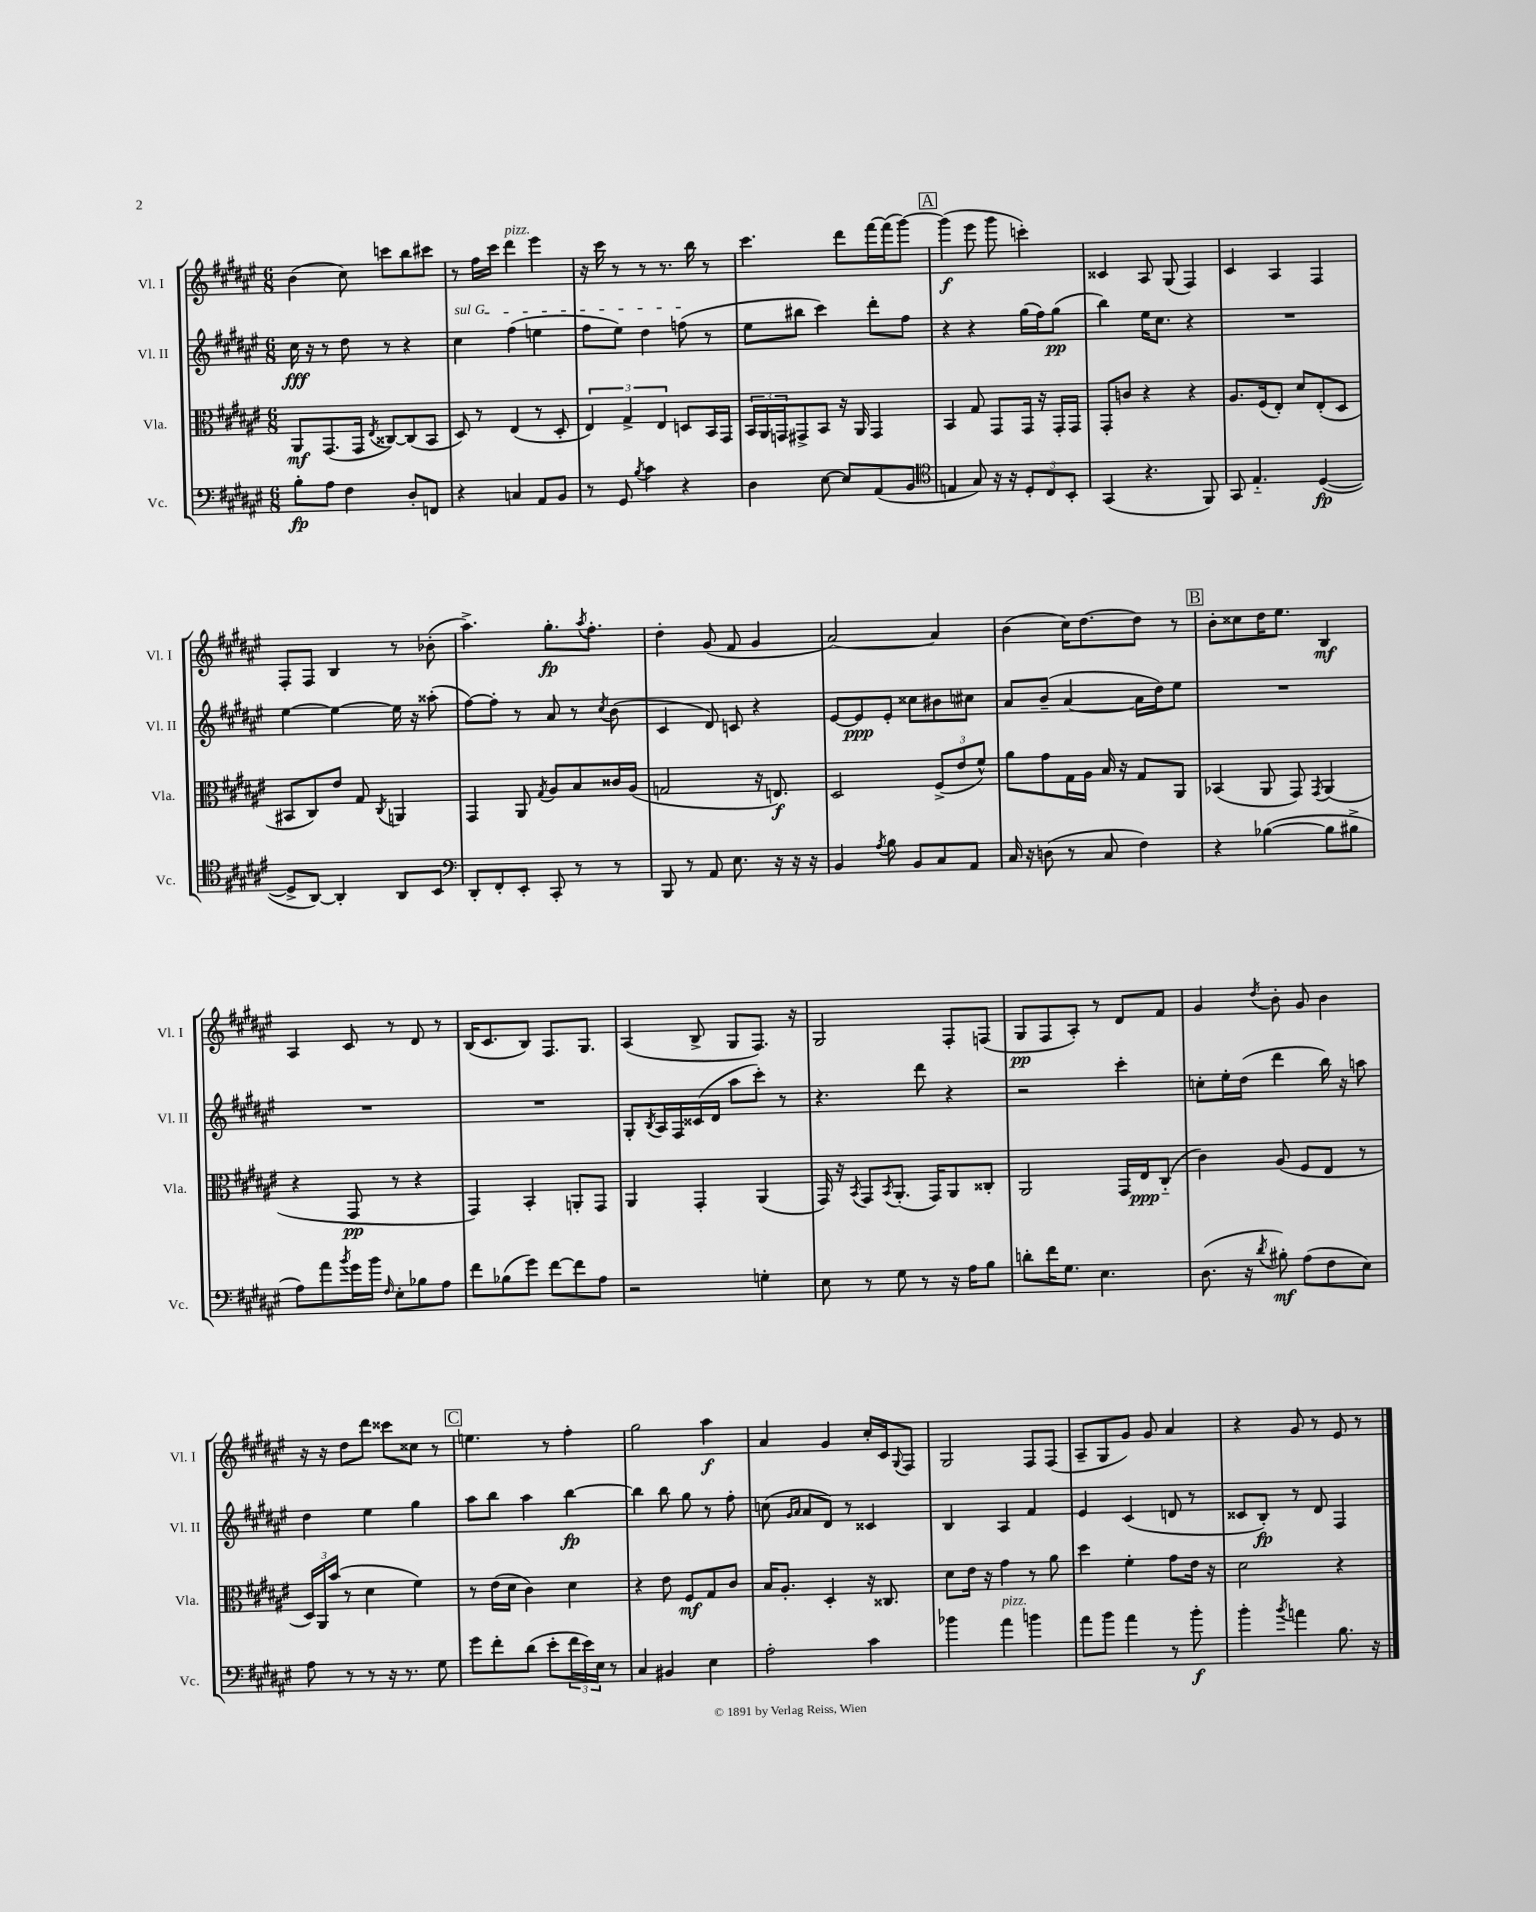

**kern	**dynam	**kern	**dynam	**kern	**dynam	**kern	**dynam
*part4	*part4	*part3	*part3	*part2	*part2	*part1	*part1
*staff4	*staff4	*staff3	*staff3	*staff2	*staff2	*staff1	*staff1
*I"Vc.	*	*I"Vla.	*	*I"Vl. II	*	*I"Vl. I	*
*I'Vc.	*	*I'Vla.	*	*I'Vl. II	*	*I'Vl. I	*
*clefF4	*	*clefC3	*	*clefG2	*	*clefG2	*
*k[f#c#g#d#a#e#]	*	*k[f#c#g#d#a#e#]	*	*k[f#c#g#d#a#e#]	*	*k[f#c#g#d#a#e#]	*
*M6/8	*	*M6/8	*	*M6/8	*	*M6/8	*
=1	=1	=1	=1	=1	=1	=1	=1
8B'\L	fp	8AA#/L	mf	16cc#\	fff	(4b\	.
.	.	.	.	16r	.	.	.
8A#\J	.	(8.GG#/	.	8r	.	.	.
4F#\	.	.	.	8dd#\	.	8cc#\)	.
.	.	16GG#/Jk	.	.	.	.	.
.	.	8qE#/	.	.	.	.	.
.	.	[8C##X/L)	.	8r	.	8cccn\L	.
8D#'/L	.	(8C##/]	.	4r	.	8bb\	.
8FFn/J	.	8BB/J	.	.	.	8ccc#X\J	.
=2	=2	=2	=2	=2	=2	=2	=2
!	!	!	!	!LO:TX:a:i:t=sul G	!	!	!
4r	.	8D#/)	.	4cc#\	.	8r	.
.	.	8r	.	.	.	16ff#\LL	.
.	.	.	.	.	.	16ccc#\JJ	.
!	!	!	!	!	!	!LO:TX:a:i:t=pizz.	!
4Cn/	.	(4E#/	.	(4ff#\	.	4ddd#\	.
8AA#/L	.	8r	.	4een\	.	4eee#\	.
8BB/J	.	8D#'/	.	.	.	.	.
=3	=3	=3	=3	=3	=3	=3	=3
8r	.	6E#/)	.	8ff#\L	.	16r	.
.	.	.	.	.	.	16ccc#\	.
8GG#/	.	.	.	8ee#\J)	.	8r	.
.	.	6G#^/	.	.	.	.	.
8qB/	.	.	.	.	.	.	.
4c#\	.	.	.	4dd#\	.	8r	.
.	.	6E#/	.	.	.	.	.
.	.	.	.	.	.	8.r	.
4r	.	8Dn/L	.	(8ffn\	.	.	.
.	.	.	.	.	.	16bb\	.
.	.	16BB/L	.	8r	.	8r	.
.	.	16GG#/JJ	.	.	.	.	.
=4	=4	=4	=4	=4	=4	=4	=4
4D#\	.	24BB/LL	.	8ee#\L	.	4.ccc#\	.
.	.	24AA#/	.	.	.	.	.
.	.	24GGn/J	.	.	.	.	.
.	.	8GG#X^/	.	8bb#X\J	.	.	.
[8E#\	.	8BB/J	.	4ccc#\)	.	.	.
8E#/L]	.	16r	.	.	.	8ddd#\L	.
.	.	16AA#/	.	.	.	.	.
(8AA#/	.	4GG#/	.	8ddd#'\L	.	[16fff#\L	.
.	.	.	.	.	.	(16fff#\J]	.
8BB/J	.	.	.	8ff#\J	.	[8ggg#\J)	.
!!LO:REH:place=s1:t=A
=5	=5	=5	=5	=5	=5	=5	=5
*clefC4	*	*	*	*	*	*	*
4En/	.	4BB/	.	4r	.	(4ggg#\]	f
8G#/)	.	8G#/	.	4r	.	8eee#\	.
16r	.	8GG#/L	.	.	.	8ggg#\	.
16r	.	.	.	.	.	.	.
12D#'/L	.	16GG#/Jk	.	(16gg#\LL	.	4cccn'\)	.
.	.	16r	.	16ff#\J)	.	.	.
12C#/	.	.	.	.	.	.	.
.	.	16GG#'/LL	.	(8gg#\J	pp	.	.
12BB'/J	.	.	.	.	.	.	.
.	.	16GG#/JJ	.	.	.	.	.
=6	=6	=6	=6	=6	=6	=6	=6
(4GG#/	.	8GG#'/L	.	4bb\)	.	4c##X/	.
.	.	8cn/J	.	.	.	.	.
4.r	.	4r	.	16ee#\KL	.	8A#/	.
.	.	.	.	8.cc#\J	.	.	.
.	.	.	.	.	.	(8G#/	.
.	.	4r	.	4r	.	4F#/)	.
8FF#/)	.	.	.	.	.	.	.
=7	=7	=7	=7	=7	=7	=7	=7
8GG#/	.	8.A#/L	.	2.r	.	4c#/	.
4.E#/	.	.	.	.	.	.	.
.	.	(16F#/k	.	.	.	.	.
.	.	8E#'/J)	.	.	.	4A#/	.
.	.	8d#/L	.	.	.	.	.
([4D#/	fp	(8E#'/	.	.	.	4F#/	.
.	.	8D#/J	.	.	.	.	.
!!LO:LB:g=z
=8	=8	=8	=8	=8	=8	=8	=8
8D#^/L]	.	8BB#X/L	.	[4ee#\	.	8F#'/L	.
[8AA#/J)	.	8C#/)	.	.	.	8F#/J	.
4AA#'/]	.	8e#/J	.	4ee#\_	.	4B/	.
.	.	8G#/	.	.	.	.	.
.	.	8qC#/	.	.	.	.	.
8AA#/L	.	4AAn/	.	16ee#\]	.	8r	.
.	.	.	.	16r	.	.	.
8BB/J	.	.	.	(8aa##X'\	.	(8b-X'\	.
=9	=9	=9	=9	=9	=9	=9	=9
*clefF4	*	*	*	*	*	*	*
8DD#'/L	.	4GG#/	.	[8ff#\L)	.	4.aa#^\)	.
8FF#'/	.	.	.	8ff#'\J]	.	.	.
8EE#'/J	.	8AA#/	.	8r	.	.	.
.	.	8qG#/	.	.	.	.	.
8CC#'/	.	8A#/L	.	8a#/	.	8.gg#'\L	fp
8r	.	8B/	.	8r	.	.	.
.	.	.	.	.	.	8qaa#/	.
.	.	.	.	.	.	8.ff#'\J	.
.	.	.	.	8qcc#/	.	.	.
8r	.	16c##X/L	.	(8b\	.	.	.
.	.	(16A#/JJ	.	.	.	.	.
=10	=10	=10	=10	=10	=10	=10	=10
8BBB/	.	2Gn/	.	4c#/	.	4dd#'\	.
8r	.	.	.	.	.	.	.
8AA#/	.	.	.	8d#/)	.	(8g#/	.
8.E#\	.	.	.	8cn/	.	8f#/	.
.	.	16r	.	4r	.	4g#/	.
16r	.	8.En/)	f	.	.	.	.
16r	.	.	.	.	.	.	.
16r	.	.	.	.	.	.	.
=11	=11	=11	=11	=11	=11	=11	=11
4BB/	.	2D#/	.	[8e#/L	.	[2a#/)	.
.	.	.	.	8e#/]	ppp	.	.
8qA#/	.	.	.	.	.	.	.
8B\	.	.	.	8e#'/J	.	.	.
8BB/L	.	.	.	8cc##X\L	.	.	.
8C#/	.	(12F#^/L	.	8b#X\	.	4a#/]	.
.	.	12e#/	.	.	.	.	.
8AA#/J	.	.	.	8cc#X\J	.	.	.
.	.	12f#^^/J)	.	.	.	.	.
=12	=12	=12	=12	=12	=12	=12	=12
16C#/	.	8a#\L	.	8a#/L	.	(4b\	.
16r	.	.	.	.	.	.	.
(8Dn\	.	8g#\	.	(8b~/J	.	.	.
8r	.	16G#\L	.	[4a#/	.	16cc#\KL)	.
.	.	16A#\JJ	.	.	.	[8.dd#\	.
8C#/	.	16B/	.	.	.	.	.
.	.	16r	.	.	.	.	.
4F#\)	.	8G#/L	.	16a#\LL]	.	8dd#\J]	.
.	.	.	.	16dd#\J)	.	.	.
.	.	8AA#/J	.	8ee#\J	.	8r	.
!!LO:REH:place=s1:t=B
=13	=13	=13	=13	=13	=13	=13	=13
4r	.	(4BB-X/	.	2.r	.	8b'\L	.
.	.	.	.	.	.	8cc##X\	.
([4B-X\	.	8AA#/	.	.	.	16dd#\K	.
.	.	.	.	.	.	8.ee#\J	.
.	.	8GG#/)	.	.	.	.	.
.	.	8qGG#/	.	.	.	.	.
8B-\L]	.	(4AA#/	.	.	.	4B/	mf
8B#X^\J	.	.	.	.	.	.	.
!!LO:LB:g=z
=14	=14	=14	=14	=14	=14	=14	=14
8A#\L)	.	4r	.	2.r	.	4A#/	.
8a#\	.	.	.	.	.	.	.
8qb/	.	.	.	.	.	.	.
16g#\L	.	8GG#/	pp	.	.	8c#/	.
16b\JJ	.	.	.	.	.	.	.
16qqF#/	.	.	.	.	.	.	.
8E#'\L	.	8r	.	.	.	8r	.
8B-X\	.	4r	.	.	.	8d#/	.
8A#\J	.	.	.	.	.	8r	.
=15	=15	=15	=15	=15	=15	=15	=15
8f#\L	.	4GG#/)	.	2.r	.	(16B/KL	.
.	.	.	.	.	.	8.c#/	.
(8B-X\	.	.	.	.	.	.	.
8g#\J)	.	4BB'/	.	.	.	8B/J)	.
[8f#\L	.	.	.	.	.	8.F#/L	.
8f#\]	.	8AAn'/L	.	.	.	.	.
.	.	.	.	.	.	8.G#/J	.
8A#\J	.	8GG#/J	.	.	.	.	.
=16	=16	=16	=16	=16	=16	=16	=16
2r	.	4AA#/	.	8G#'/L	.	(4A#/	.
.	.	.	.	8qB/	.	.	.
.	.	.	.	16A#/L	.	.	.
.	.	.	.	16F#/	.	.	.
.	.	4GG#'/	.	(16c##X/	.	8B^/	.
.	.	.	.	16d#/JJ	.	.	.
.	.	.	.	8aa#\L	.	8G#/L	.
4Gn'\	.	(4AA#/	.	8ccc#'\J)	.	8.F#/J)	.
.	.	.	.	8r	.	.	.
.	.	.	.	.	.	16r	.
=17	=17	=17	=17	=17	=17	=17	=17
8E#\	.	16GG#/)	.	4.r	.	2G#/	.
.	.	16r	.	.	.	.	.
.	.	8qBB/	.	.	.	.	.
8r	.	8GG#/L	.	.	.	.	.
.	.	8qBB/	.	.	.	.	.
8G#\	.	(8.AA#'/J	.	.	.	.	.
8r	.	.	.	8ddd#\	.	.	.
.	.	16GG#/KL)	.	.	.	.	.
16r	.	8AA#/	.	4r	.	8F#'/L	.
16A#\KL	.	.	.	.	.	.	.
8B\J	.	8C##X'/J	.	.	.	(8Fn/J	.
=18	=18	=18	=18	=18	=18	=18	=18
8dn'\L	.	2AA#/	.	2r	.	8G#/L	pp
16f#\K	.	.	.	.	.	8F#/	.
8.G#\J	.	.	.	.	.	.	.
.	.	.	.	.	.	8A#'/J)	.
4.E#\	.	.	.	.	.	8r	.
.	.	16GG#/LL	.	4ccc#'\	.	8d#/L	.
.	.	16E#/J	ppp	.	.	.	.
.	.	(8C#/J	.	.	.	8f#/J	.
=19	=19	=19	=19	=19	=19	=19	=19
(8.D#\	.	4c#\)	.	8ccn'\L	.	4g#/	.
.	.	.	.	16ee#'\L	.	.	.
16r	.	.	.	(16dd#\JJ	.	.	.
8qd#/	.	.	.	.	.	8qdd#/	.
8B#X'\)	mf	(8A#/	.	4ddd#\	.	8b'\	.
(8A#\L	.	8F#/L	.	.	.	8g#/	.
8F#\	.	8E#/J	.	16bb\)	.	4b\	.
.	.	.	.	16r	.	.	.
8E#\J)	.	8r	.	8aan\	.	.	.
!!LO:LB:g=z
=20	=20	=20	=20	=20	=20	=20	=20
8A#\	.	24D#/LL)	.	4dd#\	.	16r	.
.	.	24AA#/	.	.	.	.	.
.	.	.	.	.	.	16r	.
.	.	(24b/JJ	.	.	.	.	.
8r	.	8r	.	.	.	8dd#\L	.
8r	.	4d#\	.	4ee#\	.	8ddd#\J	.
16r	.	.	.	.	.	8ccc##X\L	.
8.r	.	.	.	.	.	.	.
.	.	4f#\)	.	4gg#\	.	8cc##X\J	.
8G#\	.	.	.	.	.	8r	.
!!LO:REH:place=s1:t=C
=21	=21	=21	=21	=21	=21	=21	=21
8g#\L	.	8r	.	8aa#\L	.	4.een\	.
8f#'\	.	(16e#\LL	.	8bb\J	.	.	.
.	.	16d#\JJ	.	.	.	.	.
(8d#\J	.	4c#\)	.	4aa#\	.	.	.
8e#'\L	.	.	.	.	.	8r	.
24f#\L	.	4d#\	.	[4bb\	fp	4ff#'\	.
24e#\)	.	.	.	.	.	.	.
24E#\JJ	.	.	.	.	.	.	.
8r	.	.	.	.	.	.	.
=22	=22	=22	=22	=22	=22	=22	=22
4C#/	.	4r	.	4bb\]	.	2gg#\	.
4BB#X/	.	8e#\	.	8bb\	.	.	.
.	.	8F#/L	mf	8gg#\	.	.	.
4E#\	.	8G#/	.	8r	.	4aa#\	f
.	.	8c#/J	.	8ff#'\	.	.	.
=23	=23	=23	=23	=23	=23	=23	=23
2A#'\	.	16B/KL	.	(8ccn\	.	4a#/	.
.	.	8.A#'/J	.	.	.	.	.
.	.	.	.	16qqg#/LL	.	.	.
.	.	.	.	16qqa#/JJ	.	.	.
.	.	.	.	8a#/L	.	.	.
.	.	4D#'/	.	8d#/J)	.	4g#/	.
.	.	.	.	8r	.	.	.
4c#\	.	16r	.	4c##X/	.	16cc#'/LL	.
.	.	8.C##X/	.	.	.	16c#/J	.
.	.	.	.	.	.	8qqG#/	.
.	.	.	.	.	.	8F#/J	.
=24	=24	=24	=24	=24	=24	=24	=24
4b-X\	.	8d#\L	.	4B/	.	2G#/	.
.	.	16e#\Jk	.	.	.	.	.
.	.	16r	.	.	.	.	.
!LO:TX:a:i:t=pizz.	!	!	!	!	!	!	!
4a#\	.	4g#\	.	4A#/	.	.	.
4bn\	.	8r	.	4f#/	.	8F#/L	.
.	.	8a#\	.	.	.	(8F#/J	.
=25	=25	=25	=25	=25	=25	=25	=25
8a#\L	.	4dd#\	.	4e#/	.	8A#~/L	.
8b\J	.	.	.	.	.	8G#/	.
4a#\	.	4f#'\	.	(4c#/	.	8g#/J)	.
.	.	.	.	.	.	8g#/	.
8r	.	8g#\L	.	8dn/	.	4a#/	.
8b'\	f	16e#\Jk	.	8r	.	.	.
.	.	16r	.	.	.	.	.
=26	=26	=26	=26	=26	=26	=26	=26
4b'\	.	2d#\	.	8c##X/L	.	4r	.
.	.	.	.	8B'/J)	fp	.	.
8qb/	.	.	.	.	.	.	.
4an\	.	.	.	8r	.	8g#/	.
.	.	.	.	8d#/	.	8r	.
8.B\	.	4r	.	4F#/	.	8e#/	.
.	.	.	.	.	.	8r	.
16r	.	.	.	.	.	.	.
==	==	==	==	==	==	==	==
*-	*-	*-	*-	*-	*-	*-	*-
